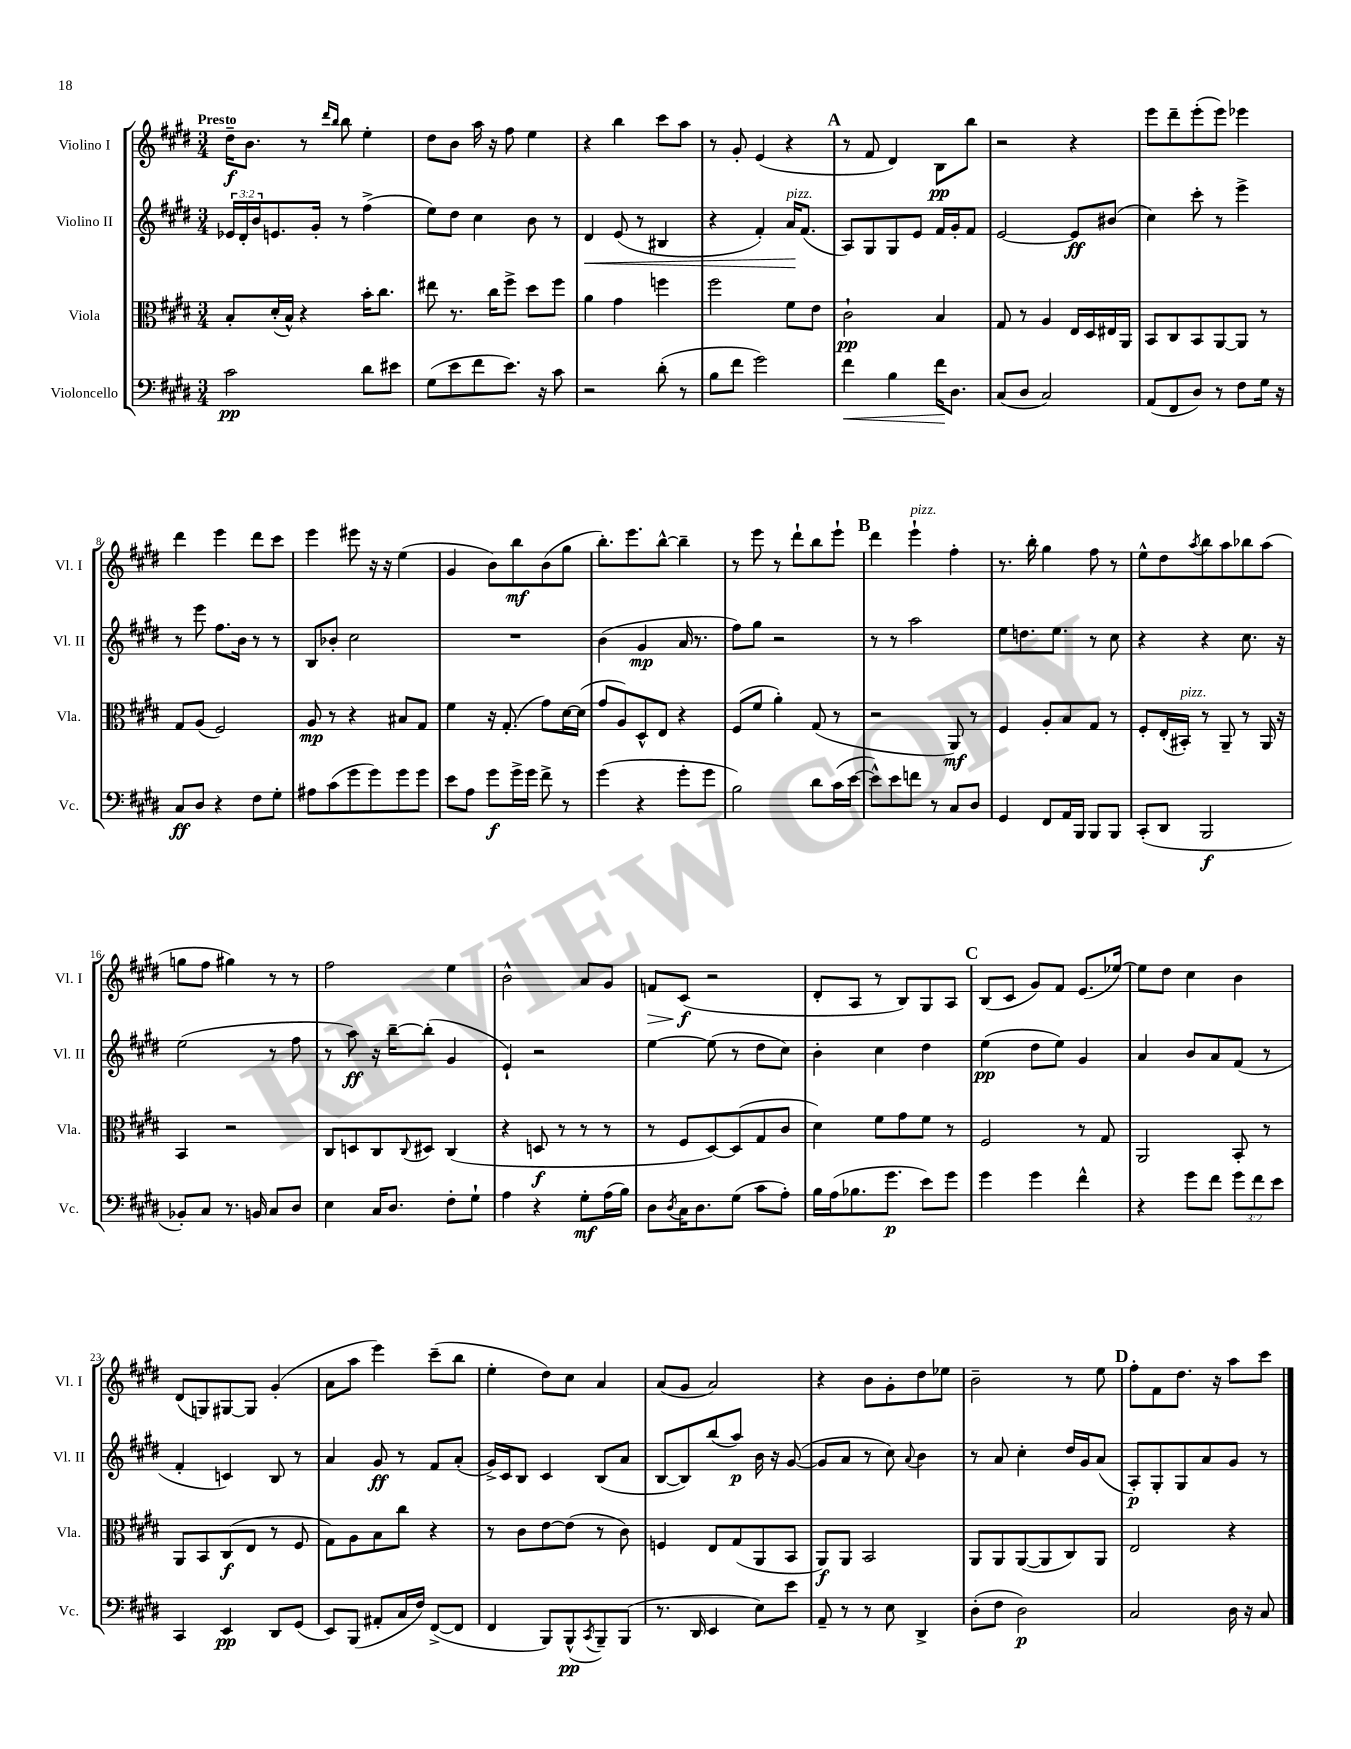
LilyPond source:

<<
\new StaffGroup <<
\new Staff = "s0" \with { instrumentName = "Violino I" shortInstrumentName = "Vl. I" } {
    \clef treble \key e \major \numericTimeSignature \time 3/4 \tempo "Presto"
    dis''16--\f b'8. r8 \grace { dis'''16 b''16 } b''8 e''4-. |
    dis''8 b'8 a''16 r16 fis''8 e''4 |
    r4 b''4 cis'''8 a''8 |
    r8 gis'8-. e'4( r4 |
    \mark \markup { \bold "A" } r8 fis'8 dis'4) b8\pp b''8 |
    r2 r4 |
    e'''8 dis'''8-- e'''8-.( e'''8) ees'''4 |
    dis'''4 e'''4 dis'''8 cis'''8 |
    e'''4 eis'''8 r16 r16 e''4( |
    gis'4 b'8) b''8\mf b'8( gis''8 |
    b''8.-.) e'''8. b''8~-^ b''4-- |
    r8 e'''8 r8 dis'''8-! b''8 e'''8-! |
    \mark \markup { \bold "B" } dis'''4 e'''4-!^\markup { \italic "pizz." } fis''4-. |
    r8. b''16-. gis''4 fis''8 r8 |
    e''8-^ dis''8 \acciaccatura { a''8 } b''8 a''8 bes''8 a''8( |
    g''8 fis''8 gis''4) r8 r8 |
    fis''2 e''4 |
    b'2-^ a'8 gis'8 |
    f'8\> cis'8\f\!( r2 |
    dis'8-. a8 r8 b8) gis8 a8 |
    \mark \markup { \bold "C" } b8( cis'8 gis'8) fis'8 e'8.( ees''16~) |
    ees''8 dis''8 cis''4 b'4 |
    dis'8( g8) gis8~ gis8 gis'4-.( |
    a'8 a''8 e'''4) cis'''8--( b''8 |
    e''4-. dis''8) cis''8 a'4 |
    a'8( gis'8 a'2) |
    r4 b'8 gis'8-. dis''8 ees''8 |
    b'2-- r8 e''8 |
    \mark \markup { \bold "D" } fis''8-. fis'8 dis''8. r16 a''8 cis'''8 \bar "|." |
}
\new Staff = "s1" \with { instrumentName = "Violino II" shortInstrumentName = "Vl. II" } {
    \clef treble \key e \major \numericTimeSignature \time 3/4 \override Staff.TupletNumber.text = #tuplet-number::calc-fraction-text
    \tuplet 3/2 { ees'16 dis'16-. b'16 } e'8. gis'16-. r8 fis''4->( |
    e''8) dis''8 cis''4 b'8 r8 |
    dis'4\< e'8( r8 bis4 |
    r4 fis'4-.) a'16\!^\markup { \italic "pizz." } fis'8.( |
    \mark \markup { \bold "A" } a8) gis8 gis8 e'8 fis'16 gis'16-. fis'8 |
    e'2~ e'8\ff bis'8( |
    cis''4) cis'''8-. r8 e'''4-> |
    r8 e'''8 fis''8. b'16 r8 r8 |
    b8 bes'8-. cis''2 |
    R2. |
    b'4( gis'4\mp a'16 r8. |
    fis''8) gis''8 r2 |
    \mark \markup { \bold "B" } r8 r8 a''2 |
    e''8 d''8. e''8. r8 cis''8 |
    r4 r4 cis''8. r16 |
    e''2( r8 fis''8 |
    r8 a''8\ff) r16 b''16~-- b''8-.( gis'4 |
    e'4-!) r2 |
    e''4~ e''8( r8 dis''8 cis''8) |
    b'4-. cis''4 dis''4 |
    \mark \markup { \bold "C" } e''4\pp( dis''8 e''8) gis'4 |
    a'4 b'8 a'8 fis'8( r8 |
    fis'4-. c'4) b8 r8 |
    a'4 gis'8\ff r8 fis'8 a'8-.( |
    gis'16->) cis'16 b8 cis'4 b8( a'8 |
    b8~ b8) b''8( a''8\p) b'16 r16 gis'8~( |
    gis'8 a'8 r8 cis''8) \appoggiatura { a'8 } b'4 |
    r8 a'8 cis''4-. dis''16 gis'16 a'8( |
    \mark \markup { \bold "D" } a8-.\p) gis8-. gis8 a'8 gis'8 r8 \bar "|." |
}
\new Staff = "s2" \with { instrumentName = "Viola" shortInstrumentName = "Vla." } {
    \clef alto \key e \major \numericTimeSignature \time 3/4
    b8-. dis'16-.( b16-^) r4 b'16-. cis''8. |
    eis''8 r8. cis''16 fis''8-> dis''8 fis''8 |
    a'4 gis'4 f''4 |
    fis''2 fis'8 e'8 |
    \mark \markup { \bold "A" } cis'2-!\pp b4 |
    gis8 r8 a4 e16 dis16 eis16 a,16 |
    b,8 cis8 b,8 a,8~ a,8 r8 |
    gis8 a8( fis2) |
    a8\mp r8 r4 bis8 gis8 |
    fis'4 r16 gis8.-.( gis'8) dis'16~ dis'16( |
    gis'8 a8) dis8-^ e8 r4 |
    fis8( fis'8 a'4-.) gis8( r8 |
    \mark \markup { \bold "B" } r2 a,8\mf) r8 |
    fis4 a8-. b8 gis8 r8 |
    fis8-. e16-.( bis,16-.^\markup { \italic "pizz." }) r8 a,8-- r8 a,16 r16 |
    b,4 r2 |
    cis8 d8 cis8 \appoggiatura { cis8 } dis8 cis4( |
    r4 d8\f r8 r8 r8 |
    r8 fis8 dis8~) dis8( gis8 cis'8 |
    dis'4) fis'8 gis'8 fis'8 r8 |
    \mark \markup { \bold "C" } fis2 r8 gis8 |
    a,2 b,8-. r8 |
    a,8 b,8 cis8\f( e8 r8 fis8 |
    gis8) a8 b8 cis''8 r4 |
    r8 cis'8 e'8~ e'8( r8 cis'8) |
    f4 e8 gis8( a,8 b,8 |
    a,8\f) a,8 b,2 |
    a,8 a,8 a,8~( a,8 cis8) a,8 |
    \mark \markup { \bold "D" } e2 r4 \bar "|." |
}
\new Staff = "s3" \with { instrumentName = "Violoncello" shortInstrumentName = "Vc." } {
    \clef bass \key e \major \numericTimeSignature \time 3/4 \override Staff.TupletNumber.text = #tuplet-number::calc-fraction-text
    cis'2\pp dis'8 eis'8 |
    gis8( e'8 fis'8 e'8.) r16 cis'8 |
    r2 dis'8-.( r8 |
    b8 fis'8 gis'2) |
    \mark \markup { \bold "A" } fis'4\< b4 fis'16\! dis8. |
    cis8( dis8 cis2) |
    a,8( fis,8 dis8) r8 fis8 gis16 r16 |
    cis8\ff dis8 r4 fis8 gis8-. |
    ais8 cis'8( gis'8 gis'8) gis'8 gis'8 |
    e'8 a8 gis'8\f gis'16-> gis'16 fis'8-> r8 |
    gis'4( r4 gis'8-. gis'8 |
    b2) dis'8 cis'16( e'16~ |
    \mark \markup { \bold "B" } e'8-^) e'8 f'8 r8 cis8 dis8 |
    gis,4 fis,8 a,16 b,,16 b,,8 b,,8 |
    cis,8-.( dis,8 b,,2\f |
    bes,8-.) cis8 r8. b,16 cis8 dis8 |
    e4 cis16 dis8. fis8-. gis8-! |
    a4 r4 gis8-.\mf a16( b16) |
    dis8 \acciaccatura { dis8 } cis16 dis8. gis8( cis'8 a8-.) |
    b16 a16( bes8. gis'8.\p e'8) gis'8 |
    \mark \markup { \bold "C" } gis'4 gis'4 fis'4-^ |
    r4 gis'8 fis'8 \tuplet 3/2 { gis'8 fis'8 e'8 } |
    cis,4 e,4\pp dis,8 gis,8( |
    e,8) b,,8( ais,8-. cis16 fis16) fis,8~->( fis,8 |
    fis,4 b,,8) b,,8-^\pp( \acciaccatura { cis,8 } b,,8--) b,,8( |
    r8. dis,16 e,4 e8) e'8 |
    a,8-- r8 r8 e8 dis,4-> |
    dis8-.( fis8 dis2\p) |
    \mark \markup { \bold "D" } cis2 dis16 r16 cis8 \bar "|." |
}
>>
>>
